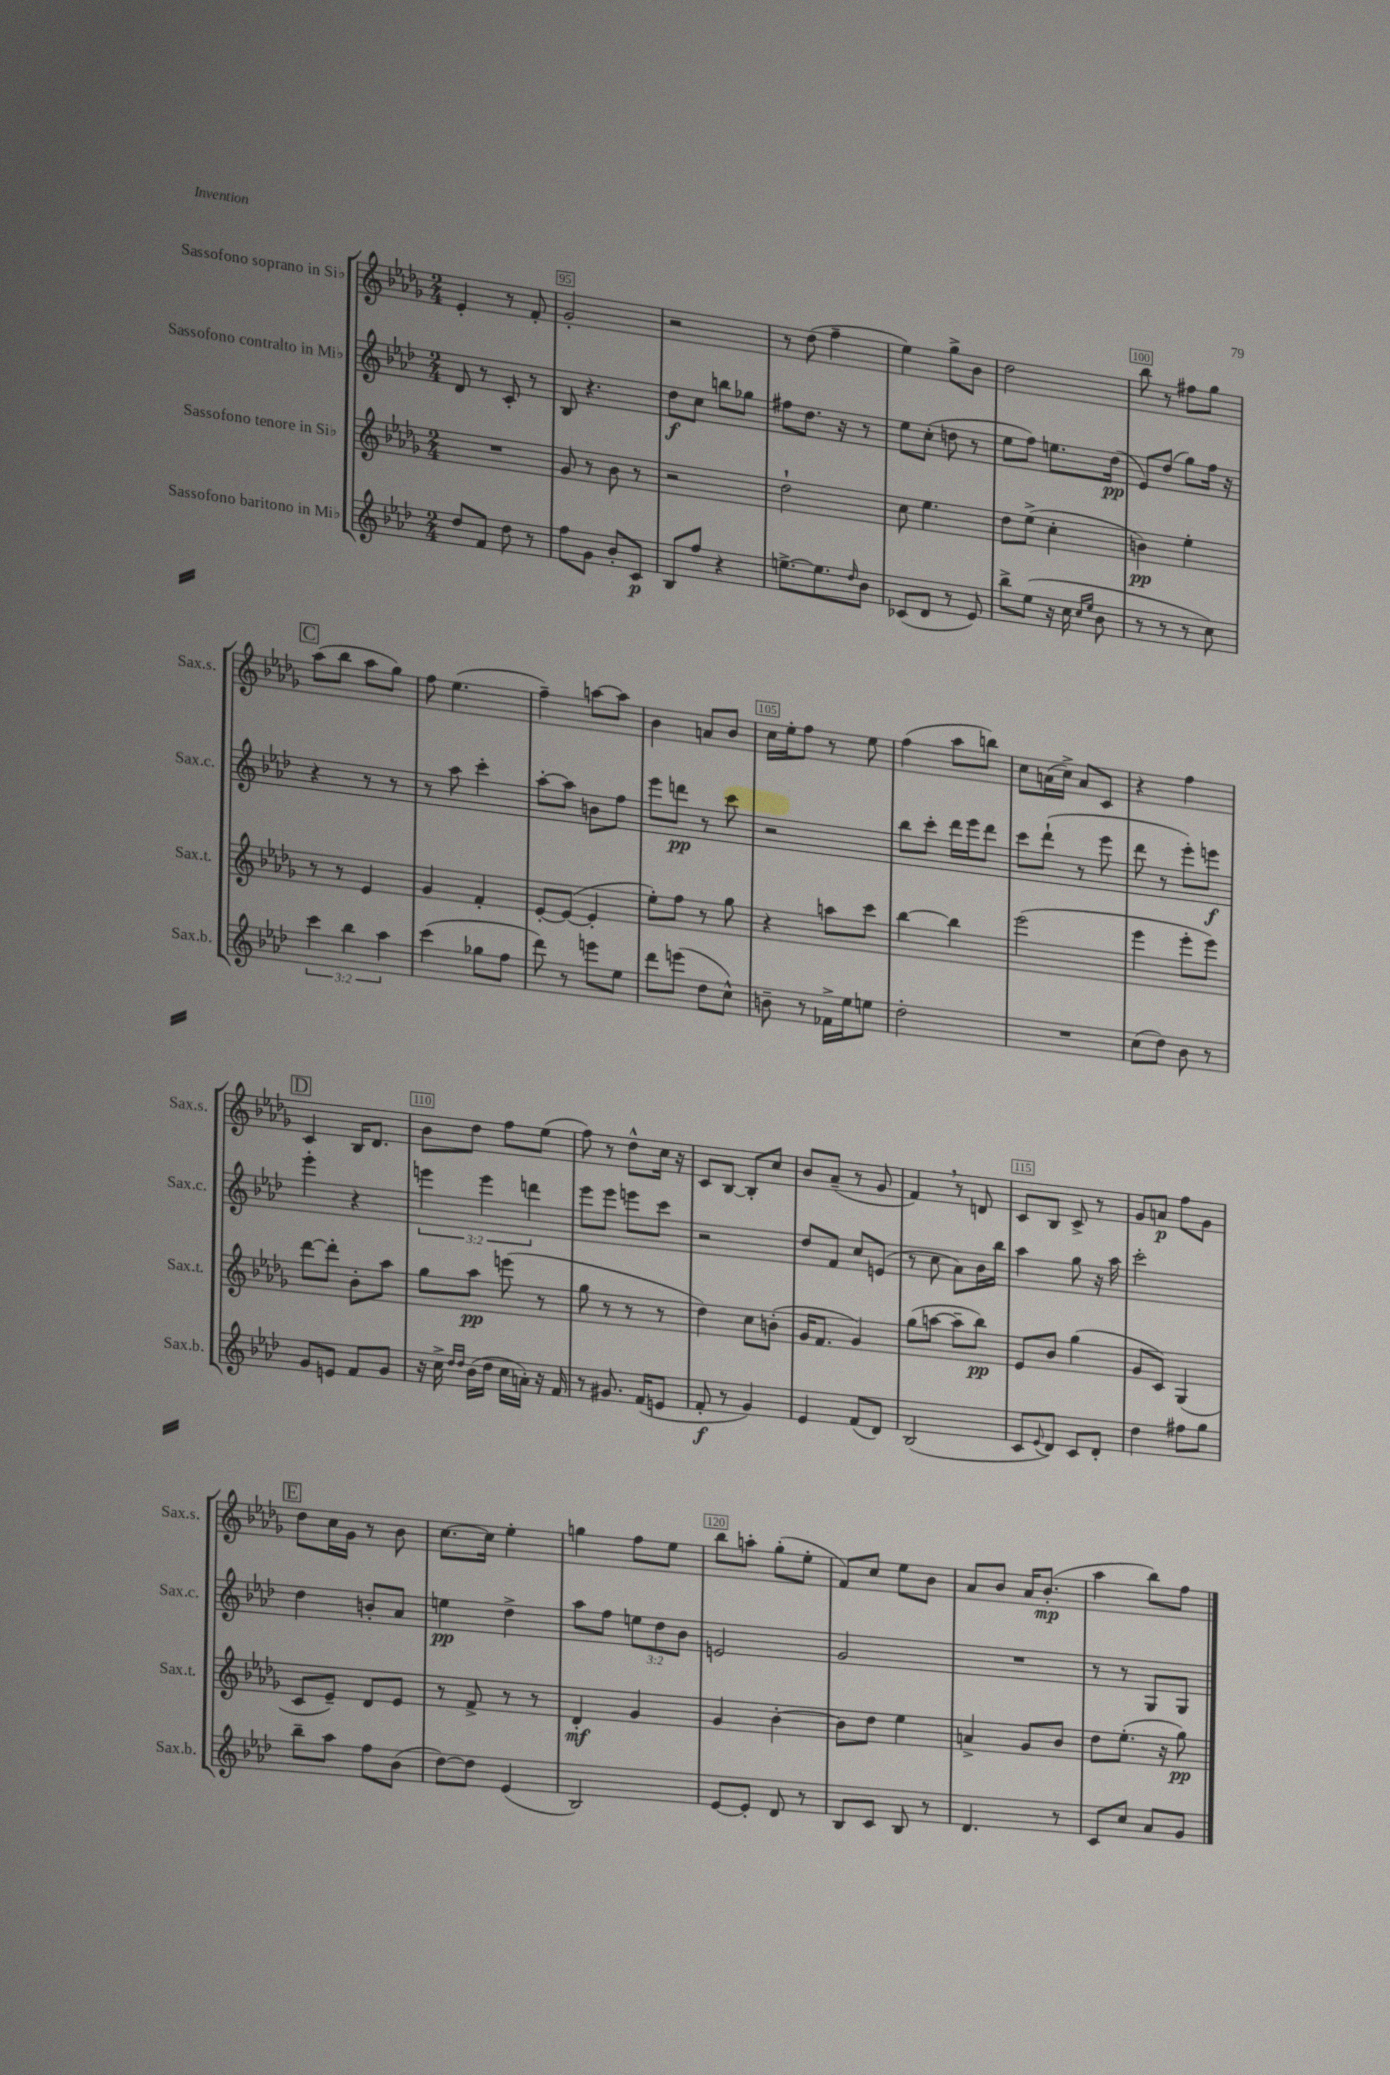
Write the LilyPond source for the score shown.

<<
\new StaffGroup <<
\new Staff = "s0" \with { instrumentName = "Sassofono soprano in Sib" shortInstrumentName = "Sax.s." } {
    \clef treble \key des \major \numericTimeSignature \time 2/4
    ees'4-. r8 f'8-. |
    ges'2-. |
    r2 |
    r8 des''8( f''4-- |
    ees''4) ges''8-> bes'8 |
    des''2 |
    bes''8 r8 fis''8 ges''8 |
    \mark \markup { \box "C" } aes''8( bes''8 aes''8 ges''8) |
    f''8 ees''4.( |
    f''4--) a''8~ a''8 |
    bes'4 a'8 bes'8 |
    c''16 ees''16-. f''8 r8 ees''8 |
    f''4( aes''8 b''8) |
    c''8 a'16( c''16->) a'8 c'8 |
    r4 f''4 |
    \mark \markup { \box "D" } c'4 bes16 des'8. |
    bes'8 des''8 f''8 ees''8( |
    f''8) r8 des''8-^ c''16 r16 |
    c'8 bes8~ bes8-. c''8 |
    bes'8 aes'8--( r8 ges'8 |
    f'4) \breathe r8 d'8 |
    c'8 bes8 c'8-> r8 |
    ges'8 a'8\p f''8 ges'8 |
    \mark \markup { \box "E" } des''8 c''16 ges'16 r8 bes'8 |
    c''8.~ c''16 ees''4-. |
    g''4 f''8 ees''8 |
    bes''8 a''8-. ges''8-.( ees''8-. |
    f'8) c''8 ees''8 bes'8 |
    aes'8 bes'8 aes'16 bes'8.-.\mp( |
    aes''4 bes''8) f''8 \bar "|." |
}
\new Staff = "s1" \with { instrumentName = "Sassofono contralto in Mib" shortInstrumentName = "Sax.c." } {
    \clef treble \key aes \major \numericTimeSignature \time 2/4 \override Staff.TupletNumber.text = #tuplet-number::calc-fraction-text
    des'8 r8 c'8-. r8 |
    bes8 r4. |
    des''8\f c''8 b''8 ges''8 |
    fis''8 des''8. r16 r8 |
    ees''8 c''8-.( d''8 r8 |
    ees''8 f''8) e''8. des''16\pp( |
    ees'8) des''8( g''8) f''16 r16 |
    \mark \markup { \box "C" } r4 r8 r8 |
    r8 aes''8 c'''4-. |
    aes''8~-. aes''8 b'8 f''8 |
    ees'''8 d'''8\pp r8 c'''8 |
    r2 |
    bes''8 c'''8-. des'''16 ees'''16 des'''8 |
    c'''8 des'''8-!( r8 ees'''8 |
    des'''8 r8 ees'''8-.) e'''8\f |
    \mark \markup { \box "D" } ees'''4-. r4 |
    \tuplet 3/2 { e'''4 e'''4 d'''4 } |
    ees'''8 ees'''8 e'''8 c'''8 |
    r2 |
    des''8 f'8 c''8 e'8( |
    r8 c''8 aes'8) bes'16 bes''16 |
    aes''4 g''8 r16 aes''16 |
    c'''2-. |
    \mark \markup { \box "E" } des''4 b'8-. aes'8 |
    e''4\pp des''4-> |
    aes''8 f''8 \tuplet 3/2 { e''8 des''8 bes'8 } |
    e'2 |
    g'2 |
    R2 |
    r8 r8 g8 g8 \bar "|." |
}
\new Staff = "s2" \with { instrumentName = "Sassofono tenore in Sib" shortInstrumentName = "Sax.t." } {
    \clef treble \key des \major \numericTimeSignature \time 2/4
    R2 |
    ges'8 r8 bes'8 r8 |
    r2 |
    des''2-! |
    c''8 ees''4. |
    des''8 ees''8->( c''4-. |
    b'4\pp) ees''4-. |
    \mark \markup { \box "C" } r8 r8 ees'4 |
    ges'4 f'4-. |
    ees'8~-. ees'8~( ees'4-. |
    ees''8-.) f''8 r8 ges''8 |
    r4 a''8 c'''8 |
    bes''4~ bes''4 |
    ees'''2( |
    ees'''4 ees'''8-. ees'''8) |
    \mark \markup { \box "D" } des'''8~ des'''8-. bes'8-. aes''8 |
    ges''8 aes''8\pp e'''8( r8 |
    ges''8 r8 r8 r8 |
    des''4) c''8 b'8-.( |
    ges'16 f'8. ges'4) |
    ges''8( a''8~ a''8-- bes''8\pp) |
    ees'8 bes'8 ges''4( |
    ges'8 c'8) ges4( |
    \mark \markup { \box "E" } c'8 ees'8--) des'8 ees'8 |
    r8 f'8-> r8 r8 |
    des'4-.\mf ges'4 |
    ges'4 bes'4~-. |
    bes'8 des''8 ees''4 |
    a'4-> ges'8 bes'8 |
    des''8 ees''8.-.( r16 ges''8\pp) \bar "|." |
}
\new Staff = "s3" \with { instrumentName = "Sassofono baritono in Mib" shortInstrumentName = "Sax.b." } {
    \clef treble \key aes \major \numericTimeSignature \time 2/4 \override Staff.TupletNumber.text = #tuplet-number::calc-fraction-text
    des''8 f'8 des''8 r8 |
    f''8 g'8 bes'8-. c'8\p |
    bes8 f''8 r4 |
    e''8.~-> e''8. \grace { des''16 } bes'8 |
    ces'8( des'8 r8 ees'8) |
    bes''8-> ees''8( r16 c''16 \grace { c''16 ees''16 } bes'8 |
    r8 r8 r8 c''8) |
    \mark \markup { \box "C" } \tuplet 3/2 { c'''4 bes''4 aes''4 } |
    c'''4( ges''8 f''8 |
    des'''8) r8 e'''8 ees''8 |
    des'''8 e'''8( des''8 c''8-^) |
    b'8-- r8 fes'16-> ees''16 e''8 |
    des''2-. |
    R2 |
    c''8( des''8) bes'8 r8 |
    \mark \markup { \box "D" } g'8 e'8 f'8 g'8 |
    r16 c''16-> \grace { des''16 des''16 } bes'16( des''16 c''16 a'16-.) r16 f'16 |
    r8 gis'8. f'16( e'8 |
    f'8-.\f r8 g'4) |
    ees'4 f'8( des'8) |
    bes2( |
    c'8 \appoggiatura { ees'8 } des'8) c'8 des'8-. |
    des''4 fis''8 g''8 |
    \mark \markup { \box "E" } bes''8-- aes''8 f''8 bes'8( |
    des''8~) des''8 ees'4( |
    bes2) |
    ees'8~ ees'8-. des'8 r8 |
    bes8 c'8 bes8 r8 |
    des'4. r8 |
    c'8 c''8 aes'8 g'8 \bar "|." |
}
>>
>>
\layout { \context { \Score currentBarNumber = #94 \override BarNumber.break-visibility = ##(#f #t #t) barNumberVisibility = #(every-nth-bar-number-visible 5) \override BarNumber.stencil = #(make-stencil-boxer 0.1 0.3 ly:text-interface::print) } }
